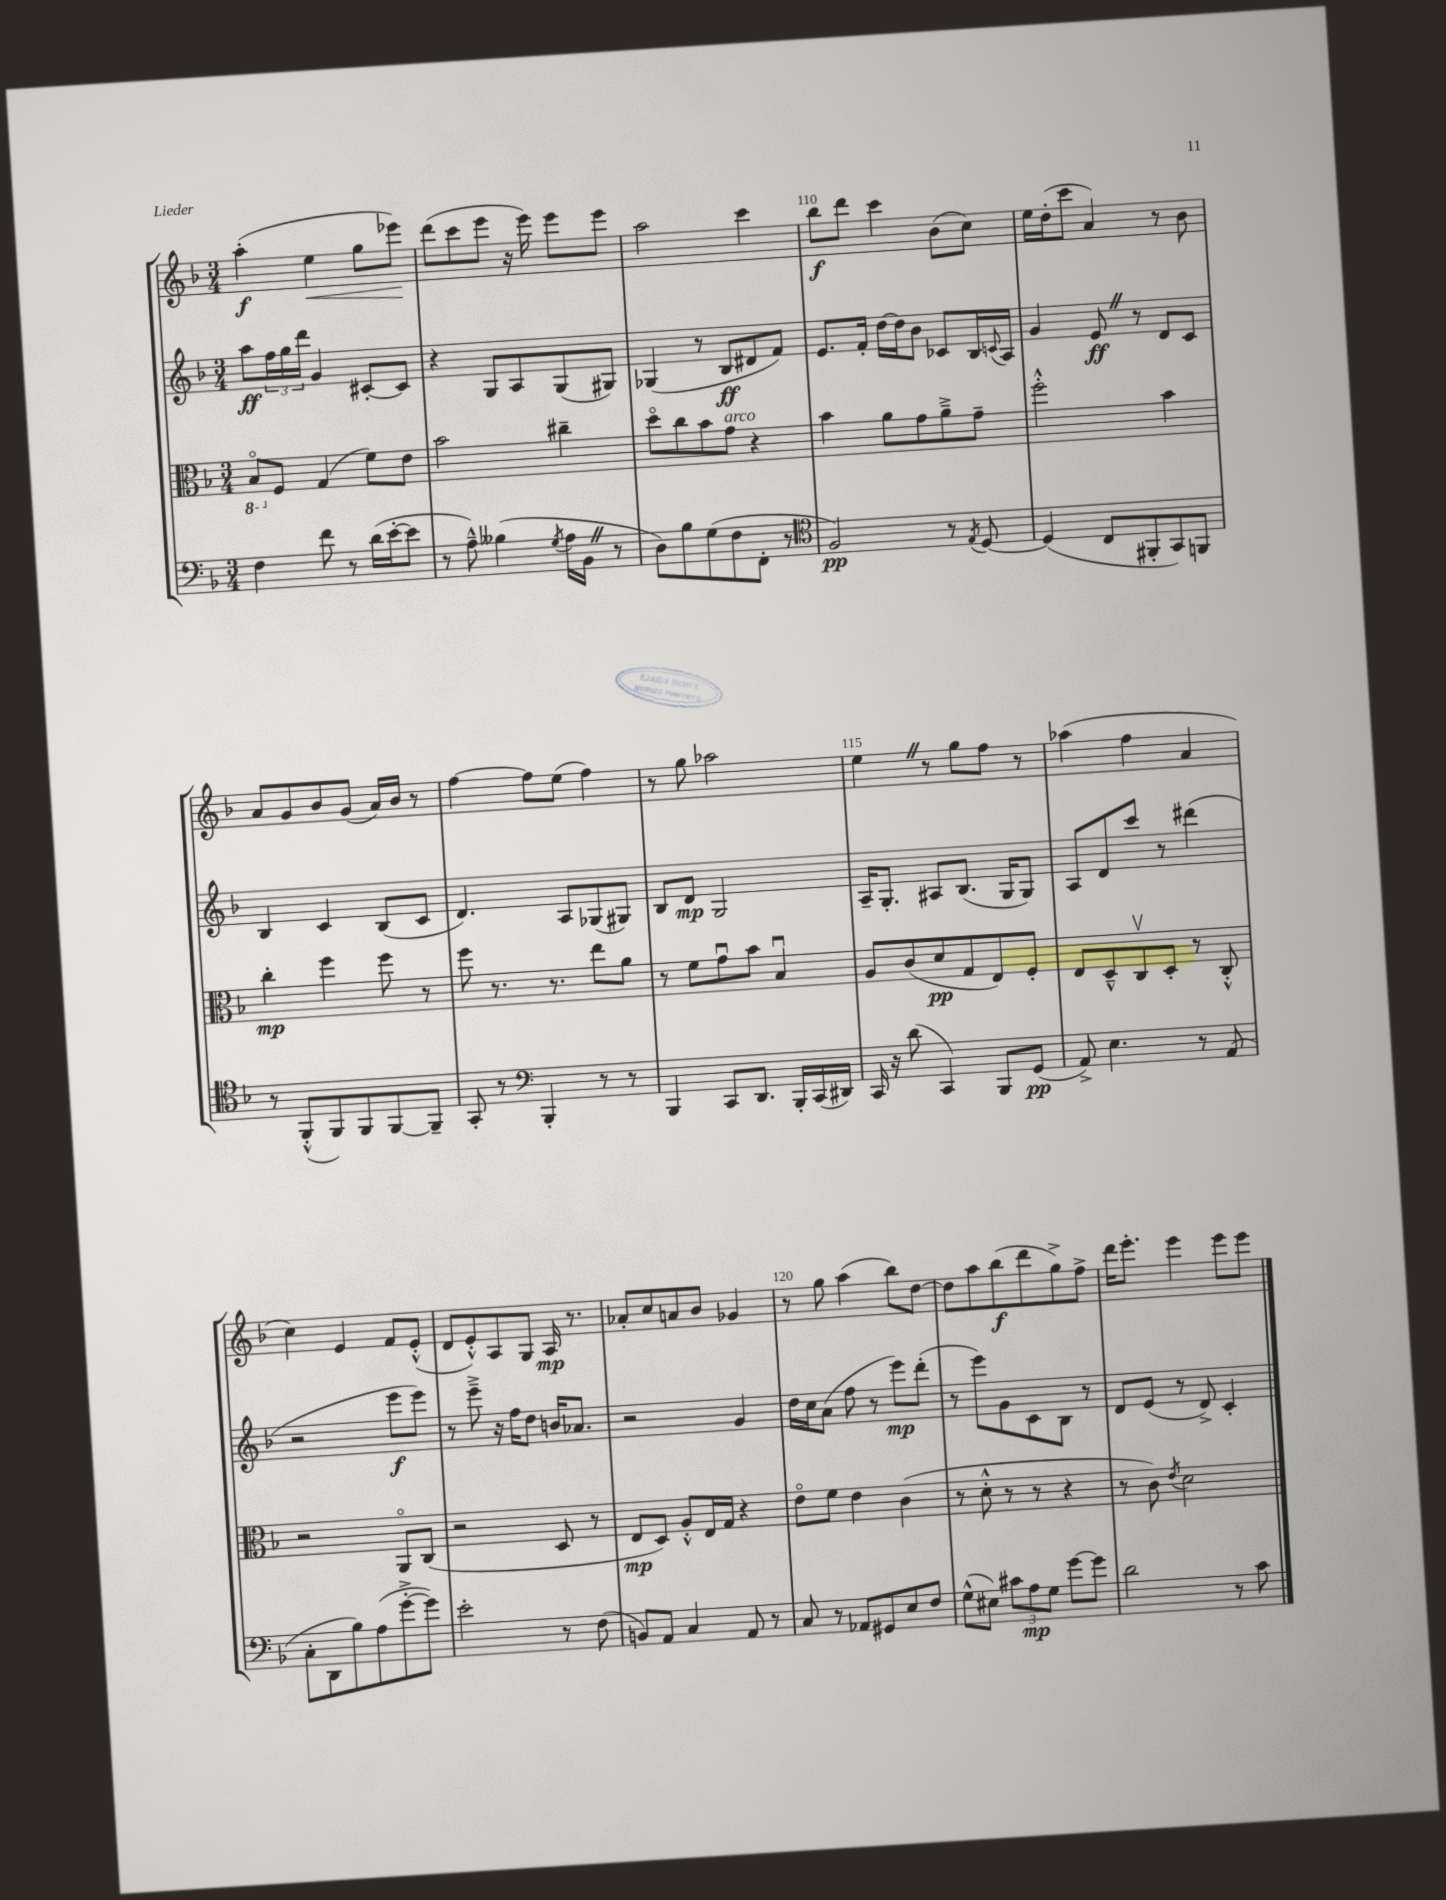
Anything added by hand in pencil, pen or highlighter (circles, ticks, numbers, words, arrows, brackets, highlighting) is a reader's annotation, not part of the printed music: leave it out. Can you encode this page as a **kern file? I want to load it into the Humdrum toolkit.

**kern	**dynam	**kern	**dynam	**kern	**dynam	**kern	**dynam
*part4	*part4	*part3	*part3	*part2	*part2	*part1	*part1
*staff4	*staff4	*staff3	*staff3	*staff2	*staff2	*staff1	*staff1
*clefF4	*	*clefC3	*	*clefG2	*	*clefG2	*
*k[b-]	*	*k[b-]	*	*k[b-]	*	*k[b-]	*
*M3/4	*	*M3/4	*	*M3/4	*	*M3/4	*
*	*	*8ba	*	*	*	*	*
=107	=107	=107	=107	=107	=107	=107	=107
4F\	.	8BB-/L	.	8aa\L	ff	(4aa'\	f
*	*	*X8ba	*	*	*	*	*
.	.	8F/J	.	24ff\L	.	.	.
.	.	.	.	24gg\	.	.	.
.	.	.	.	24ddd\JJ	.	.	.
!	!	!	!	!	!	!	!LO:HP:b
8f\	.	(4G/	.	4g/	.	4ee\	<
8r	.	.	.	.	.	.	.
(16d\LL	.	8f\L)	.	[8c#X'/L	.	8gg\L	.
[16e'\J	.	.	.	.	.	.	.
8e\J]	.	8e\J	.	8c#/J]	.	8eee-X\J)	.
.	.	.	.	.	.	.	[
=108	=108	=108	=108	=108	=108	=108	=108
8r	.	2b-\	.	4r	.	(8ddd\L	.
8A~^^\)	.	.	.	.	.	8ccc\	.
(4B--X\	.	.	.	8G/L	.	8eee\J	.
.	.	.	.	8A/	.	16r	.
.	.	.	.	.	.	16eee\)	.
8qG/	.	.	.	.	.	.	.
16A\LL	.	4cc#X~\	.	(8G/	.	8eee\L	.
16BB-Z\JJ	.	.	.	.	.	.	.
8r	.	.	.	8G#X/J)	.	8eee\J	.
=109	=109	=109	=109	=109	=109	=109	=109
8D\L)	.	8dd\L	.	(4G-X/	.	2aa\	.
8B-\	.	8cc\	.	.	.	.	.
(8G\	.	8b-\	.	8r	.	.	.
!	!	!LO:TX:a:i:t=arco	!	!	!	!	!
8F\	.	8g\J	.	8B-/L	ff	.	.
8FF'\J	.	4r	.	8d#X/	.	4ccc\	.
8r	.	.	.	8f/J)	.	.	.
=110	=110	=110	=110	=110	=110	=110	=110
*clefC4	*	*	*	*	*	*	*
2F/)	pp	4b-\	.	8.e/L	.	8bb-\L	f
.	.	.	.	.	.	8ddd\J	.
.	.	.	.	16f'/Jk	.	.	.
.	.	8a\L	.	[16dd\LL	.	4ccc\	.
.	.	.	.	16dd\J]	.	.	.
.	.	8g\	.	8b-\J	.	.	.
8r	.	8a~^\	.	8c-X/L	.	(8b-\L	.
8qE/	.	.	.	.	.	.	.
[8D/	.	8g~\J	.	16B-/L	.	8cc\J)	.
.	.	.	.	8qqcn/	.	.	.
.	.	.	.	16A/JJ	.	.	.
=111	=111	=111	=111	=111	=111	=111	=111
(4D/]	.	2ff'^^\	.	4g/	.	16ee\LL	.
.	.	.	.	.	.	(16dd'\J	.
.	.	.	.	.	.	8ccc\J	.
8C/L	.	.	.	8eZ/	ff	4a/)	.
8FF#X'/	.	.	.	8r	.	.	.
8GG/)	.	4b-\	.	8d/L	.	8r	.
8FFn/J	.	.	.	8c/J	.	8b-\	.
!!LO:LB:g=z
=112	=112	=112	=112	=112	=112	=112	=112
8r	.	4cc'\	mp	4B-/	.	8a/L	.
(8FF'^^/L	.	.	.	.	.	8g/	.
8FF/)	.	4ff\	.	4c/	.	8b-/	.
8FF/	.	.	.	.	.	(8g/J	.
[8FF/	.	8ff\	.	(8B-/L	.	16a/LL)	.
.	.	.	.	.	.	16b-/JJ	.
8FF~/J]	.	8r	.	8c/J	.	8r	.
=113	=113	=113	=113	=113	=113	=113	=113
8GG'/	.	8ff\	.	4.d/)	.	[4ff\	.
8r	.	8.r	.	.	.	.	.
*clefF4	*	*	*	*	*	*	*
4BBB-'/	.	.	.	.	.	8ff\L]	.
.	.	8.r	.	.	.	.	.
.	.	.	.	8A/L	.	(8ee\J	.
8r	.	8ee\L	.	(8G-X/	.	4ff\)	.
8r	.	8a\J	.	8G#X/J)	.	.	.
=114	=114	=114	=114	=114	=114	=114	=114
4BBB-/	.	8r	.	8B-/L	.	8r	.
.	.	8f\L	.	8d/J	mp	8gg\	.
8CC/L	.	8gu\	.	2G/	.	2aa-X\	.
8.DD/J	.	8b-\J	.	.	.	.	.
.	.	4B-u/	.	.	.	.	.
16BBB-'/LL	.	.	.	.	.	.	.
(16CC/	.	.	.	.	.	.	.
16DD#X/JJ)	.	.	.	.	.	.	.
=115	=115	=115	=115	=115	=115	=115	=115
16CC/	.	8A/L	.	16A~/KL	.	4eeZ\	.
16r	.	.	.	8.G'/J	.	.	.
(8d\	.	(8c/	.	.	.	.	.
4CC/)	.	8d/	pp	8A#X/L	.	8r	.
.	.	8G/	.	(8.B-/J	.	8gg\L	.
8BBB-/L	.	8E/)	.	.	.	8ff\J	.
.	.	.	.	16G/KL	.	.	.
(8GG/J	pp	8F'/J	.	8G/J)	.	8r	.
=116	=116	=116	=116	=116	=116	=116	=116
8AA^/)	.	8E/L	.	8A/L	.	(4aa-X\	.
4.E\	.	8D~^^/	.	8d/	.	.	.
.	.	8Cv/	.	8ccc/J	.	4ff\	.
.	.	8D'/J	.	8r	.	.	.
8r	.	8r	.	(4ddd#X\	.	4a/	.
(8AA/	.	8C'^^/	.	.	.	.	.
!!LO:LB:g=z
=117	=117	=117	=117	=117	=117	=117	=117
8C'\L	.	2r	.	2r	.	4cc\)	.
8DD\	.	.	.	.	.	.	.
8B-\)	.	.	.	.	.	4e/	.
(8A\	.	.	.	.	.	.	.
[8g'^\	.	8AA/L	.	8eee\L	f	8f/L	.
8g\J])	.	(8C/J	.	8eee\J)	.	(8e'^^/J	.
=118	=118	=118	=118	=118	=118	=118	=118
2e'\	.	2r	.	8r	.	8d/L	.
.	.	.	.	8eee~^\	.	8e'^^/)	.
.	.	.	.	16r	.	8A/	.
.	.	.	.	16ff\KL	.	.	.
.	.	.	.	8dd\J	.	8G/J	.
8r	.	8D/	.	16bn/KL	.	16A/	mp
.	.	.	.	8.a-X/J	.	8.r	.
(8F\	.	8r	.	.	.	.	.
=119	=119	=119	=119	=119	=119	=119	=119
8BBn/L)	.	8E/L	mp	2r	.	8a-X'/L	.
8AA/J	.	8D/J)	.	.	.	8cc/	.
4C/	.	8A'^^/L	.	.	.	8an/	.
.	.	16E/L	.	.	.	8b-/J	.
.	.	16G/JJ	.	.	.	.	.
8AA/	.	4r	.	4g/	.	4g-X/	.
8r	.	.	.	.	.	.	.
=120	=120	=120	=120	=120	=120	=120	=120
8C/	.	8e\L	.	16dd\LL	.	8r	.
.	.	.	.	16cc\J	.	.	.
8r	.	8f\J	.	(8a\J	.	8gg\	.
8AA-X/L	.	4e\	.	8ff\	.	(4aa\	.
8GG#X/	.	.	.	8r	.	.	.
8E/	.	(4c\	.	8eee\L)	mp	8bb-\L)	.
8F/J	.	.	.	(8ddd'\J	.	[8dd\J	.
=121	=121	=121	=121	=121	=121	=121	=121
(8G^^\L	.	8r	.	8r	.	8dd\L]	.
8E#X\J)	.	8d'^^\	.	8eee\L)	.	8aa\	.
12c#X\L	.	8r	.	8g\	.	(8bb-\	f
12A\	mp	.	.	.	.	.	.
.	.	8r	.	8c\	.	8ddd\	.
12G\J	.	.	.	.	.	.	.
[8g\L	.	4r	.	8B-\J	.	8gg^\)	.
8g\J]	.	.	.	8r	.	8ff^\J	.
=122	=122	=122	=122	=122	=122	=122	=122
2d\	.	8r	.	8d/L	.	16ddd\KL	.
.	.	.	.	.	.	8.eee'\J	.
.	.	8c\)	.	(8e/J	.	.	.
.	.	8qe/	.	.	.	.	.
.	.	2d\	.	8r	.	4eee\	.
.	.	.	.	8d^/)	.	.	.
8r	.	.	.	4c'/	.	8eee\L	.
8c\	.	.	.	.	.	8eee\J	.
==	==	==	==	==	==	==	==
*-	*-	*-	*-	*-	*-	*-	*-
